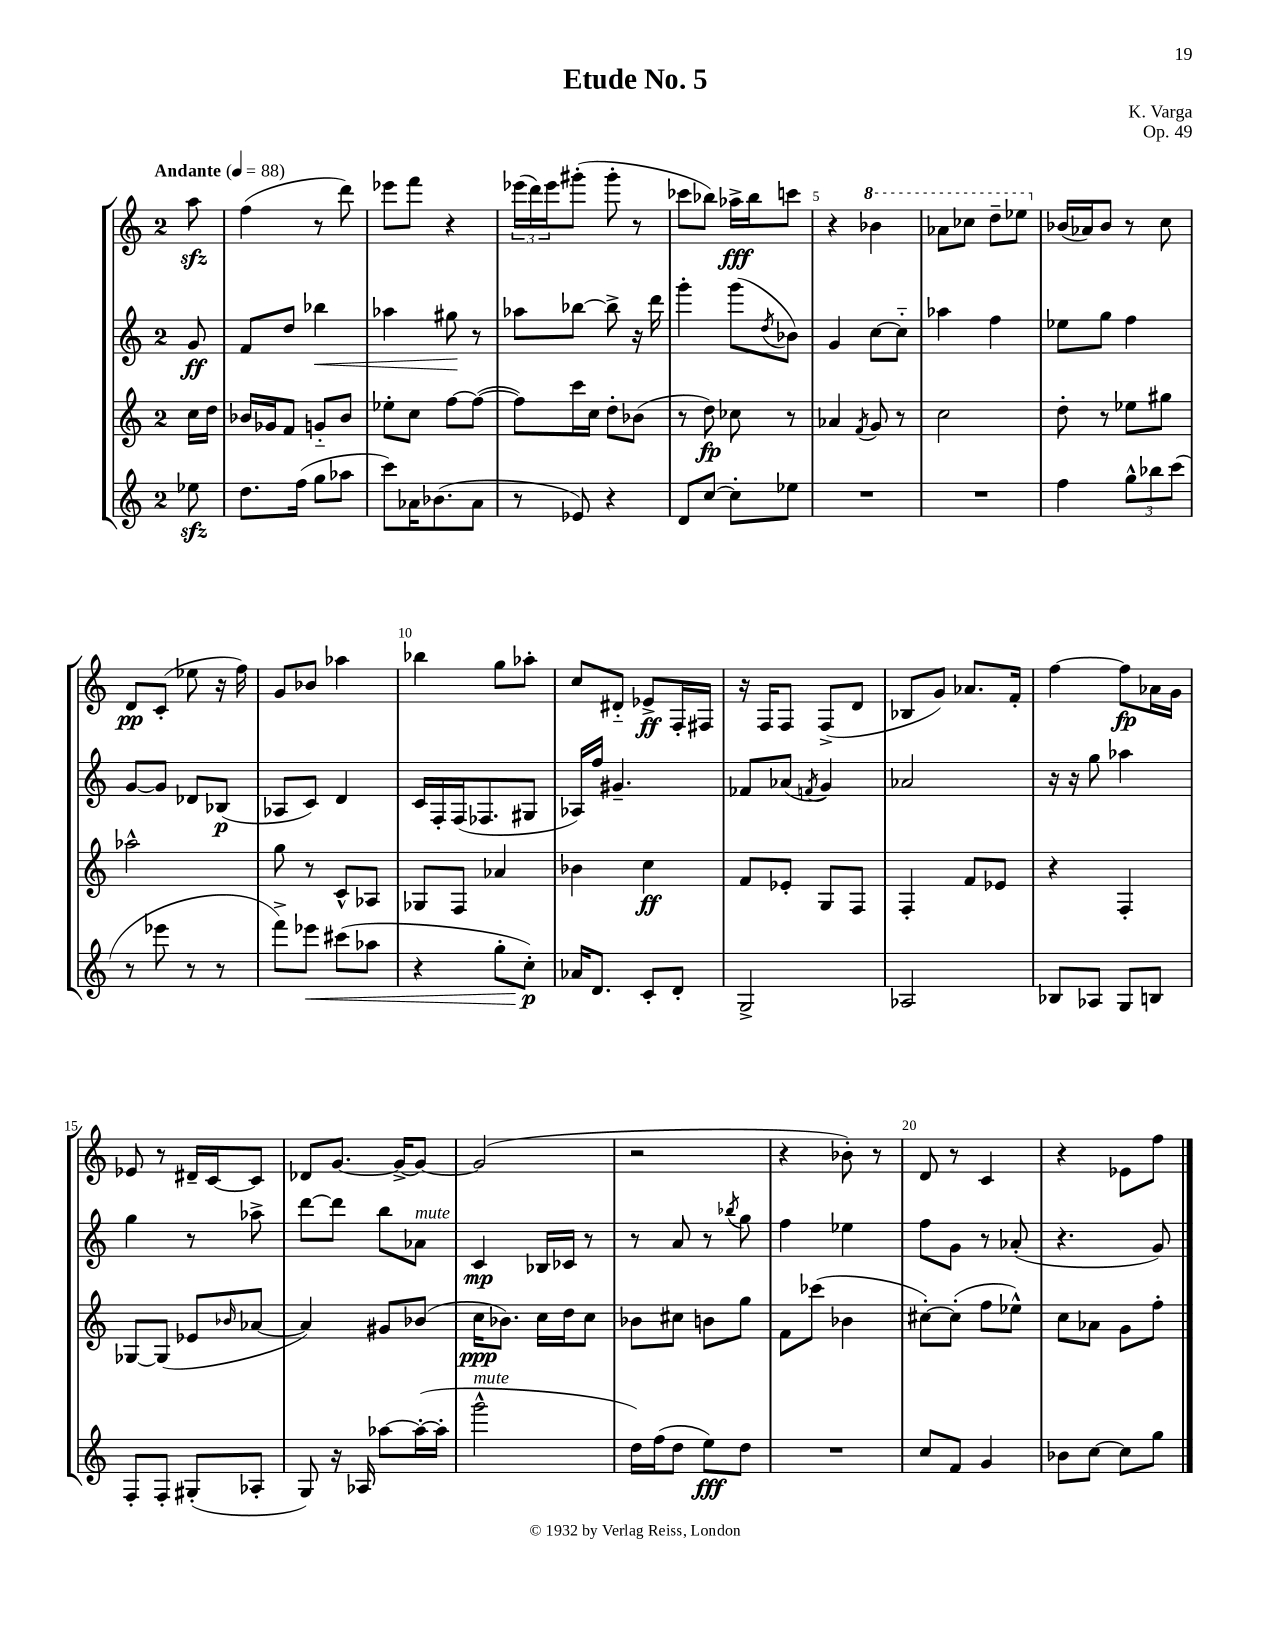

**kern	**dynam	**kern	**dynam	**kern	**dynam	**kern	**dynam
*part4	*part4	*part3	*part3	*part2	*part2	*part1	*part1
*staff4	*staff4	*staff3	*staff3	*staff2	*staff2	*staff1	*staff1
*clefG2	*	*clefG2	*	*clefG2	*	*clefG2	*
*k[]	*	*k[]	*	*k[]	*	*k[]	*
*M2/4	*	*M2/4	*	*M2/4	*	*M2/4	*
*MM88	*	*MM88	*	*MM88	*	*MM88	*
=	=	=	=	=	=	=	=
!	!	!	!	!	!	!LO:TX:a:B:t=Andante	!
8ee-Xzz\	.	16cc\LL	.	8g/	ff	8aazz\	.
.	.	16dd\JJ	.	.	.	.	.
=1	=1	=1	=1	=1	=1	=1	=1
8.dd\L	.	16b-X/LL	.	8f/L	.	(4ff\	.
.	.	16g-X/J	.	.	.	.	.
.	.	8f/J	.	8dd/J	.	.	.
(16ff\Jk	.	.	.	.	.	.	.
!	!	!	!	!	!LO:HP:b	!	!
8gg\L	.	8gn/L	.	4bb-X\	<	8r	.
8aa-X\J	.	8b-/J	.	.	.	8ddd\)	.
=2	=2	=2	=2	=2	=2	=2	=2
8ccc\L)	.	8ee-X'\L	.	4aa-X\	.	8eee-X\L	.
16a-X\K	.	8cc\J	.	.	.	8fff\J	.
(8.b-X\	.	.	.	.	.	.	.
.	.	[8ff\L	.	8gg#X\	.	4r	.
8a-\J	.	(8ff\J_	.	8r	[	.	.
=3	=3	=3	=3	=3	=3	=3	=3
8r	.	8ff\L])	.	8aa-X\L	.	(24eee-X\LL	.
.	.	.	.	.	.	24ddd\)	.
.	.	.	.	.	.	24eee-\J	.
8e-X/)	.	16ccc\L	.	[8bb-X\J	.	(8ggg#X'\J	.
.	.	16cc\JJ	.	.	.	.	.
4r	.	8dd'\L	.	8bb-^\]	.	8ggg#'\	.
.	.	(8b-X\J	.	16r	.	8r	.
.	.	.	.	16ddd\	.	.	.
=4	=4	=4	=4	=4	=4	=4	=4
8d/L	.	8r	.	4ggg'\	.	8ccc-X\L	.
[8cc/J	.	8dd\)	fp	.	.	8bb-X\J)	.
8cc'\L]	.	8cc-X\	.	(8ggg\L	.	16aa-X^\LL	fff
.	.	.	.	.	.	16bb-\J	.
.	.	.	.	8qdd/	.	.	.
8ee-X\J	.	8r	.	8b-X\J)	.	8cccn\J	.
=5	=5	=5	=5	=5	=5	=5	=5
2r	.	4a-X/	.	4g/	.	4r	.
.	.	8qf/	.	.	.	.	.
*	*	*	*	*	*	*8va	*
.	.	8g/	.	[8cc\L	.	4bb-X\	.
.	.	8r	.	8cc\J]	.	.	.
=6	=6	=6	=6	=6	=6	=6	=6
2r	.	2cc\	.	4aa-X\	.	8aa-X\L	.
.	.	.	.	.	.	8ccc-X\J	.
.	.	.	.	4ff\	.	8ddd~\L	.
.	.	.	.	.	.	8eee-X\J	.
=7	=7	=7	=7	=7	=7	=7	=7
*	*	*	*	*	*	*X8va	*
4ff\	.	8dd'\	.	8ee-X\L	.	(16b-X/LL	.
.	.	.	.	.	.	16a-X/J)	.
.	.	8r	.	8gg\J	.	8b-/J	.
12gg^^\L	.	8ee-X\L	.	4ff\	.	8r	.
12bb-X\	.	.	.	.	.	.	.
.	.	8gg#X\J	.	.	.	8cc\	.
(12ccc\J	.	.	.	.	.	.	.
!!LO:LB:g=z
=8	=8	=8	=8	=8	=8	=8	=8
8r	.	2aa-X^^\	.	[8g/L	.	8d/L	pp
8eee-X\	.	.	.	8g/J]	.	(8c'/J	.
8r	.	.	.	8d-X/L	.	8ee-X\	.
8r	.	.	.	(8B-X/J	p	16r	.
.	.	.	.	.	.	16ff\)	.
=9	=9	=9	=9	=9	=9	=9	=9
8fff^\L)	.	8gg\	.	8A-X/L	.	8g/L	.
!	!LO:HP:b	!	!	!	!	!	!
8eee-X\J	<	8r	.	8c/J)	.	8b-X/J	.
(8ccc#X\L	.	8c^^/L	.	4d/	.	4aa-X\	.
8aa-X\J	.	8A-X/J	.	.	.	.	.
=10	=10	=10	=10	=10	=10	=10	=10
4r	.	8G-X/L	.	16c/LL	.	4bb-X\	.
.	.	.	.	16F'/	.	.	.
.	.	8F/J	.	(16F/J	.	.	.
.	.	.	.	8.F-X/	.	.	.
8gg'\L	.	4a-X/	.	.	.	8gg\L	.
8cc'\J)	p	.	.	8G#X/J	.	8aa-X'\J	.
.	[	.	.	.	.	.	.
=11	=11	=11	=11	=11	=11	=11	=11
16a-X/KL	.	4b-X\	.	16A-X/LL)	.	8cc/L	.
8.d/J	.	.	.	16ff/JJ	.	.	.
.	.	.	.	4.g#X~/	.	8d#X/J	.
8c'/L	.	4cc\	ff	.	.	8e-X^/L	ff
8d'/J	.	.	.	.	.	16F'/L	.
.	.	.	.	.	.	16F#X/JJ	.
=12	=12	=12	=12	=12	=12	=12	=12
2G^/	.	8f/L	.	8f-X/L	.	16r	.
.	.	.	.	.	.	16F/KL	.
.	.	8e-X'/J	.	(8a-X/J	.	8F/J	.
.	.	.	.	8qfn/	.	.	.
.	.	8G/L	.	4g/)	.	(8F^/L	.
.	.	8F/J	.	.	.	8d/J	.
=13	=13	=13	=13	=13	=13	=13	=13
2A-X/	.	4F'/	.	2a-X/	.	8B-X/L	.
.	.	.	.	.	.	8g/J)	.
.	.	8f/L	.	.	.	8.a-X/L	.
.	.	8e-X/J	.	.	.	.	.
.	.	.	.	.	.	16f'/Jk	.
=14	=14	=14	=14	=14	=14	=14	=14
8B-X/L	.	4r	.	16r	.	[4ff\	.
.	.	.	.	16r	.	.	.
8A-X/J	.	.	.	8gg\	.	.	.
8G/L	.	4F'/	.	4aa-X\	.	8ff\L]	fp
8Bn/J	.	.	.	.	.	16a-X\L	.
.	.	.	.	.	.	16g\JJ	.
!!LO:LB:g=z
=15	=15	=15	=15	=15	=15	=15	=15
8F'/L	.	[8G-X/L	.	4gg\	.	8e-X/	.
8F'/J	.	(8G-/J]	.	.	.	8r	.
(8G#X'/L	.	8e-X/L	.	8r	.	16d#X~/LL	.
.	.	.	.	.	.	[16c/J	.
.	.	16qqb-X/	.	.	.	.	.
8A-X'/J	.	[8a-X/J	.	8aa-X^\	.	8c/J]	.
=16	=16	=16	=16	=16	=16	=16	=16
8G/)	.	4a-/])	.	[8ddd\L	.	8d-X/L	.
16r	.	.	.	8ddd\J]	.	[8.g/J	.
16A-X/	.	.	.	.	.	.	.
[8aa-X\L	.	8g#X/L	.	8bb\L	.	.	.
.	.	.	.	.	.	16g^/KL_	.
!	!	!	!	!LO:TX:a:i:t=mute	!	!	!
(16aa-'\L_	.	(8b-X/J	.	8a-X\J	.	8g/J_	.
16aa-'\JJ]	.	.	.	.	.	.	.
=17	=17	=17	=17	=17	=17	=17	=17
!LO:TX:a:i:t=mute	!	!	!	!	!	!	!
2ggg^^\	.	16cc\KL	ppp	4c/	mp	(2g/]	.
.	.	8.b-X\J)	.	.	.	.	.
.	.	16cc\LL	.	16B-X/LL	.	.	.
.	.	16dd\J	.	16c-X/JJ	.	.	.
.	.	8cc\J	.	8r	.	.	.
=18	=18	=18	=18	=18	=18	=18	=18
16dd\LL)	.	8b-X\L	.	8r	.	2r	.
(16ff\J	.	.	.	.	.	.	.
8dd\J	.	8cc#X\J	.	8a/	.	.	.
8ee\L)	fff	8bn\L	.	8r	.	.	.
.	.	.	.	8qbb-X/	.	.	.
8dd\J	.	8gg\J	.	8gg\	.	.	.
=19	=19	=19	=19	=19	=19	=19	=19
2r	.	8f\L	.	4ff\	.	4r	.
.	.	(8ccc-X\J	.	.	.	.	.
.	.	4b-X\	.	4ee-X\	.	8b-X'\)	.
.	.	.	.	.	.	8r	.
=20	=20	=20	=20	=20	=20	=20	=20
8cc/L	.	[8cc#X'\L)	.	8ff\L	.	8d/	.
8f/J	.	(8cc#'\J]	.	8g\J	.	8r	.
4g/	.	8ff\L	.	8r	.	4c/	.
.	.	8ee-X^^\J)	.	(8a-X'/	.	.	.
=21	=21	=21	=21	=21	=21	=21	=21
8b-X\L	.	8cc\L	.	4.r	.	4r	.
[8cc\J	.	8a-X\J	.	.	.	.	.
8cc\L]	.	8g\L	.	.	.	8e-X\L	.
8gg\J	.	8ff'\J	.	8g/)	.	8ff\J	.
==	==	==	==	==	==	==	==
*-	*-	*-	*-	*-	*-	*-	*-
